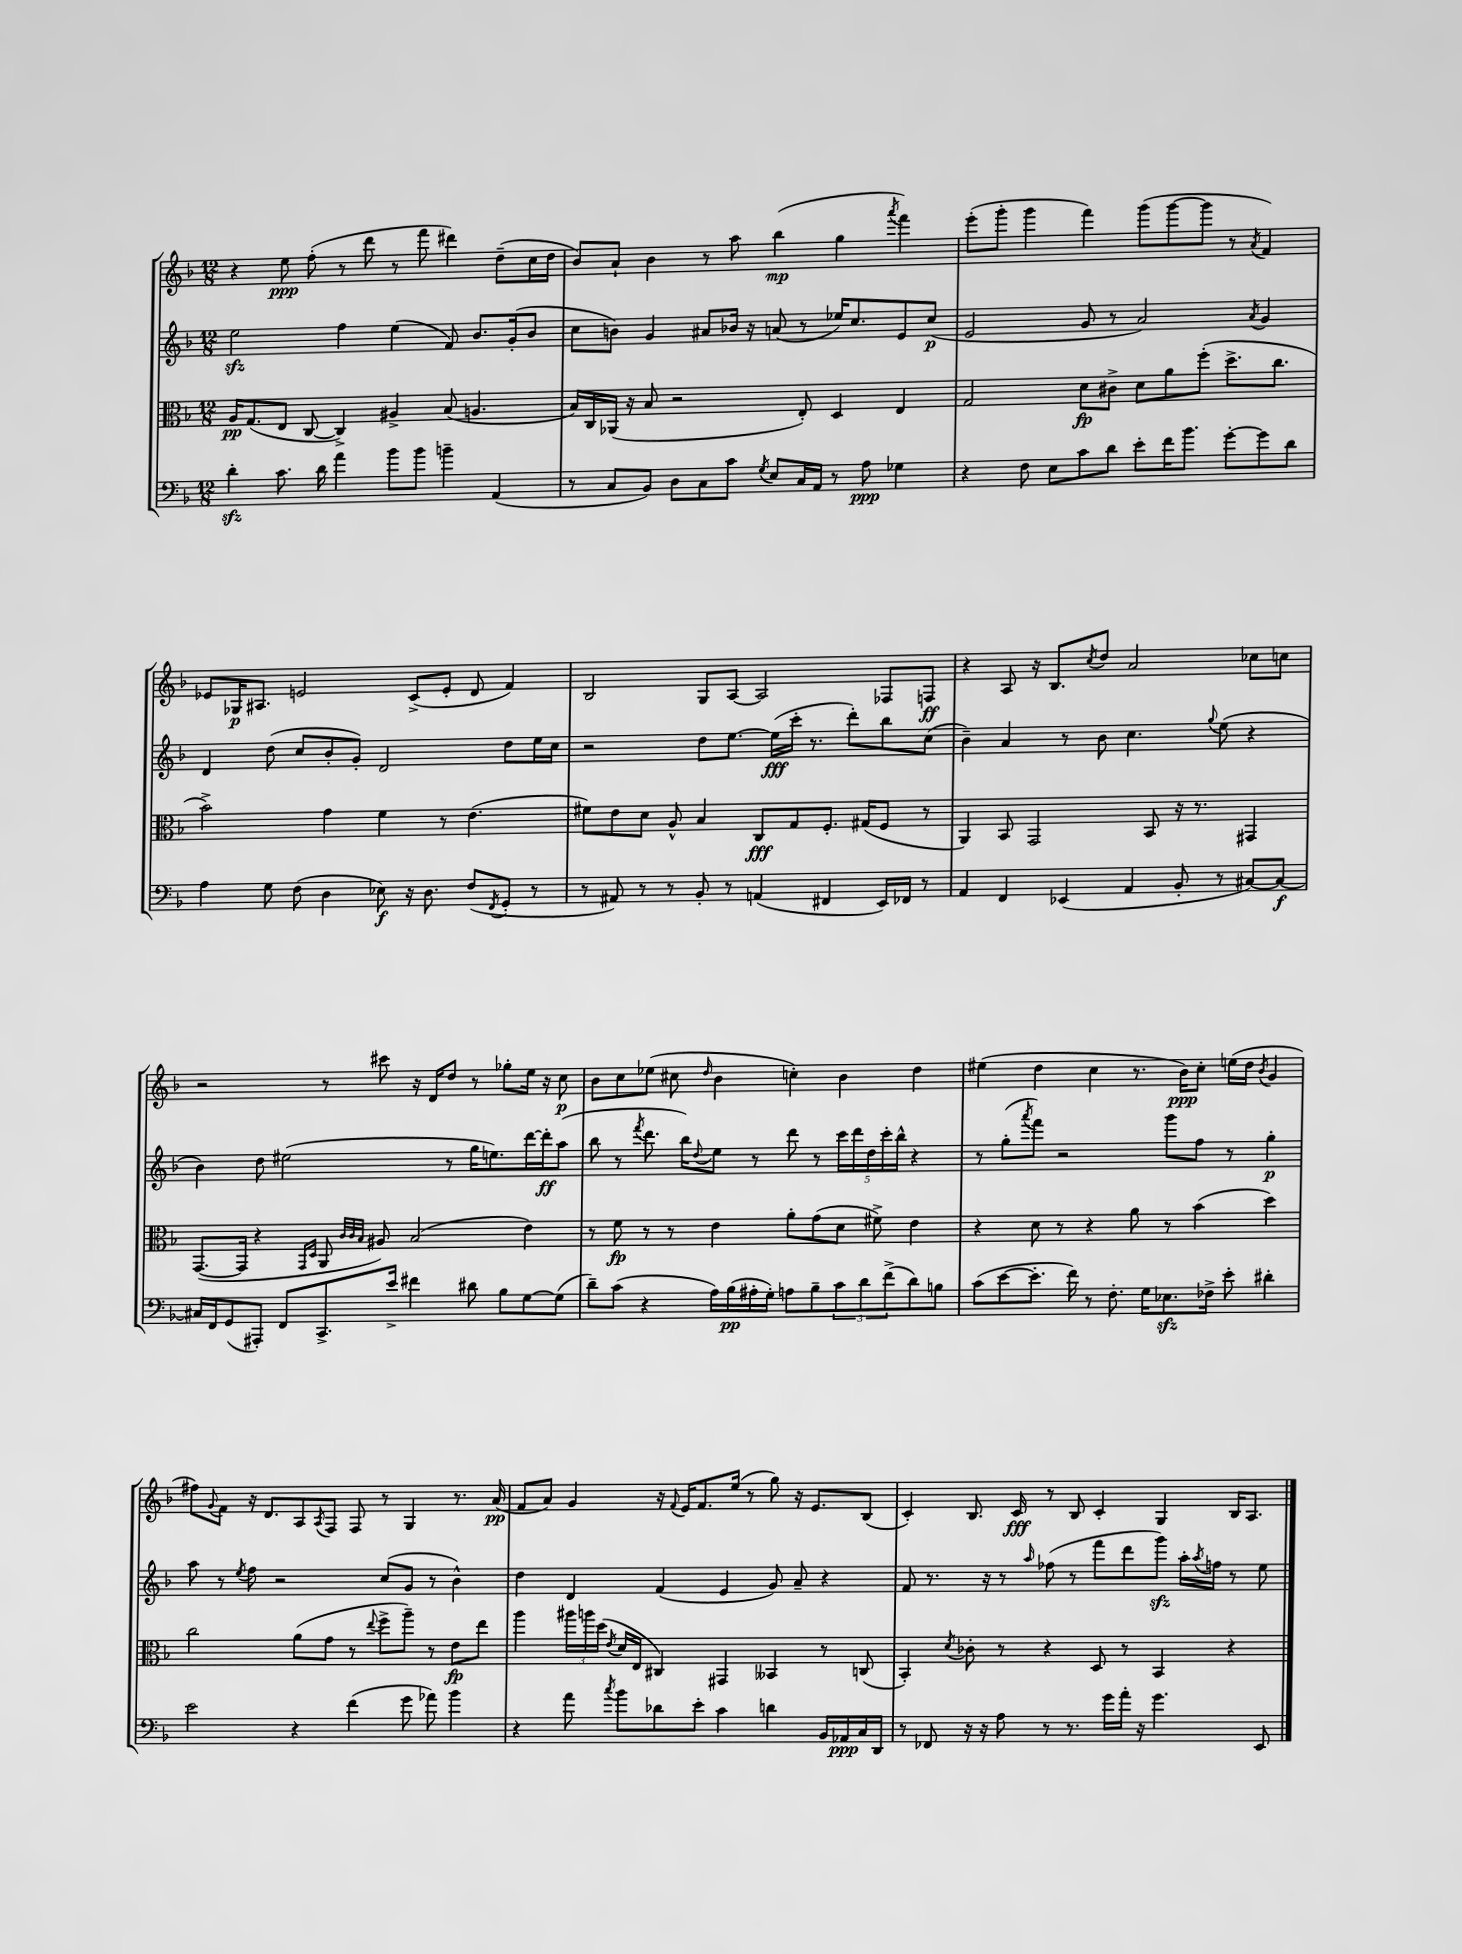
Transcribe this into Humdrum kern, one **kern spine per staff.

**kern	**kern	**kern	**kern
*staff4	*staff3	*staff2	*staff1
*clefF4	*clefC3	*clefG2	*clefG2
*k[b-]	*k[b-]	*k[b-]	*k[b-]
*M12/8	*M12/8	*M12/8	*M12/8
4d'\	16A/LK	2ee\	4r
.	(8.G/	.	.
8.c\	8E/J	.	8ee\
.	[8C/	.	(8ff'\
16d\	.	.	.
4a\	4C^/])	4ff\	8r
.	.	.	8ddd\
8b-\L	4A#^/	(4ee\	8r
8b-\J	.	.	8fff\
4b~\	(8B-/	8f/)	4ddd#\)
.	4.A/	8.b-/L	.
(4AA/	.	.	(8dd~\L
.	.	(16g'/k	.
.	.	8b-/J	16cc\L
.	.	.	16dd\JJ
=	=	=	=
8r	16B-/LL)	8cc\L	8b-/L)
.	16C/	.	.
8C/L	(16AA-/JJ	8b\J)	8a`/J
.	16r	.	.
8BB-/J)	8B-/	4g/	4b-\
8D\L	2r	.	.
8C\	.	8a#/L	8r
8c\J	.	16b-/Jk	8aa\
.	.	16r	.
8qG/	.	.	.
8E/L	.	(8a/	(4bb-\
16C/L	8E'/)	8r	.
16AA/JJ	.	.	.
8r	4D/	16ee-/LK)	4gg\
.	.	8.cc/	.
8A\	.	.	.
.	.	.	8qaaa/
4G-\	4E/	8e/	4fff\)
.	.	(8cc/J	.
=	=	=	=
4r	2G/	2e/	(8eee'\L
.	.	.	8ggg'\J
8F\	.	.	4ggg\
8E\L	.	.	.
8c\	8d\L	8g/	4fff\)
8d\J	8c#^\J	8r	.
8e'\L	8d\L	2a/)	(8ggg\L
16f\K	8a\	.	[8ggg\
8.b-\J	.	.	.
.	(8ff'\J	.	8ggg\]J
[8g'\L	8.dd^\L	.	8r
.	.	8qa/	8qa/
8g\]	.	4g/	4f/)
.	8.cc\J	.	.
8d\J	.	.	.
=	=	=	=
4A\	2b-^\)	4d/	8e-/L
.	.	.	16G-/K
.	.	.	8.A#/J
8G\	.	(8dd\	.
(8F\	.	8cc/L	2e/
4D\	4g\	8b-'/	.
.	.	8g'/J)	.
8E-\)	4f\	2d/	.
16r	.	.	(8c^/L
8.D\	.	.	.
.	8r	.	8e'/J
(8F/L	(4.e\	.	8d/
8qFF/	.	.	.
8GG'/J	.	8dd\L	4f/)
8r	.	16ee\L	.
.	.	16cc\JJ	.
=	=	=	=
8r	8f#\L)	2r	2B-/
8AA#/)	8e\	.	.
8r	8d\J	.	.
8r	8A^^/	.	.
8BB-'/	4B-/	8dd\L	8G/L
8r	.	[8.ee\J	[8A/J
(4AA/	8C/L	.	2A/]
.	.	(16ee\]LL	.
.	8G/	16ccc'\JJ	.
.	.	8.r	.
4FF#/	8.F'/J	.	.
.	.	8ddd'\L)	.
.	(16G#/LK	.	.
16EE/LL)	8F/J	8bb-\	8F-/L
16FF-/JJ	.	.	.
8r	8r	(8cc\J	8F/J
=	=	=	=
4AA/	4AA/)	4b-~\)	4r
4FF/	8BB-/	4a/	8A/
.	2GG/	.	16r
.	.	.	8.B-/L
(4EE-/	.	8r	.
.	.	.	8qcc/
.	.	8b-\	8dd/J
4AA/	.	4.cc\	2a/
.	8BB-/	.	.
8BB-'/	16r	.	.
.	8.r	.	.
.	.	8qqgg/	.
8r	.	(8ee\	.
[8C#/L)	4GG#/	4r	8cc-\L
8C#/_J	.	.	8cc\J
=	=	=	=
16C#/]LL	([8.GG/L	4b-\)	2r
16FF/J	.	.	.
(8GG/	.	.	.
.	16GG/]Jk	.	.
8AAA#'/J)	4r	8dd\	.
8FF/L	.	(2ee#\	.
.	16qqGG/LL	.	.
.	16qqD/JJ	.	.
8.CC^/	8AA/	.	8r
.	32qqc/LLL	.	.
.	32qqc/	.	.
.	32qqB-/JJJ	.	.
.	8A#/)	.	8ccc#\
16e^/Jk	.	.	.
4f#\	(2B-/	.	16r
.	.	.	16d/LK
.	.	8r	8dd/J
8d#\	.	16gg\LK	8r
.	.	8.ee\)	.
8B-\L	.	.	8gg-'\L
[8G\	4e\)	[16ddd\L	16ee\Jk
.	.	16ddd'\]J	16r
(8G\]J	.	(8aa\J	8cc\
=	=	=	=
8d~\L)	8r	8bb-\	8b-\L
(8c\J	8f\	8r	8cc\
.	.	8qfff/	.
4r	8r	8.ddd\	(8ee-\J
.	8r	.	8cc#\
.	.	16bb-\LK)	.
.	.	8qqdd/	16qqdd/
16A\LL)	4e\	8ee\J	4b-\
(16B-\	.	.	.
16A#'\	.	8r	.
16G'\JJ)	.	.	.
8A\L	8a'\L	8ddd\	4cc'\)
8B-~\	(8g\	8r	.
12c\	8d\J	20ccc\LL	4b-\
.	.	20ddd\	.
12d\	.	.	.
.	.	20dd\	.
.	8f#^\)	.	.
.	.	20ccc'\	.
(12f^\	.	.	.
.	.	20bb-^^\JJ	.
8d\)	4e\	4r	4dd\
8B\J	.	.	.
=	=	=	=
(8c\L	4r	8r	(4ee#\
[8e\	.	(8gg'\L	.
.	.	8qaaa/	.
8.e'\]J	8d\	8fff\J)	4dd\
.	8r	2r	.
16f\)	.	.	.
8r	4r	.	4cc\
8.F'\	.	.	.
.	8a\	.	8.r
16G\LK	.	.	.
8.E-\	8r	8ggg\L	.
.	.	.	16b-\LK)
.	(4b-\	8ff\J	8cc'\J
16F-^\Jk	.	.	.
8e'\	.	8r	(16ee\LL
.	.	.	16dd\JJ
.	.	.	8qb-/
4d#'\	4dd\)	4gg'\	4g/
=	=	=	=
2e\	2cc\	8aa\	8ff#\L)
.	.	.	8qqg/
.	.	8r	8f\J
.	.	8qee/	.
.	.	8ff\	16r
.	.	.	8.d/L
.	.	2r	.
4r	(8a\L	.	8A/
.	.	.	8qA/
.	8g\J	.	8F/J
(4f\	8r	.	8F/
.	8qqee/	.	.
.	8ff^\L	(8cc/L	8r
8g\	8aa~\J)	8g/J	4G/
8a-\)	8r	8r	.
4b-\	8e\L	4b-^^\)	8.r
.	8ee\J	.	.
.	.	.	(16a/
=	=	=	=
4r	4aa\	4dd\	8f/L
.	.	.	8a/J)
8a\	24aa#\LL	4d/	4g/
.	24aa\	.	.
.	(24dd\JJ	.	.
8qcc/	8qe/	.	.
8b-\L	16d/LL	.	.
.	16E/JJ	.	.
8d-\	4C#/)	(4f/	16r
.	.	.	8qqf/
.	.	.	16e/LK
8e'\J	.	.	8.f/
4c\	4GG#/	4e/	.
.	.	.	(16ee/Jk
.	.	.	8r
4d\	4BB--/	8g/)	8gg\)
.	.	8a~/	16r
.	.	.	8.e/L
16BB-/LL	8r	4r	.
16AA-/	.	.	.
16C/	(8C/	.	(8B-/J
16DD/JJ	.	.	.
=	=	=	=
8r	4BB-'/)	8f/	4c'/)
8FF-/	.	8.r	.
.	8qd/	.	.
16r	8c-'\	.	8.B-/
16r	.	16r	.
8A\	8r	8r	.
.	.	.	16c/
.	.	16qqaa/	.
8r	4r	(8ff-\	8r
8.r	.	8r	8B-/
.	8D/	8fff\L	4c'/
16g\LL	.	.	.
16a'\JJ	8r	8ddd\	.
16r	.	.	.
4.g\	4BB-/	8ggg\J)	4G/
.	.	16aa'\LL	.
.	.	8qaa/	.
.	.	16ff\JJ	.
.	4r	8r	16B-/LK
.	.	.	8.A/J
8EE/	.	8ee\	.
==	==	==	==
*-	*-	*-	*-
